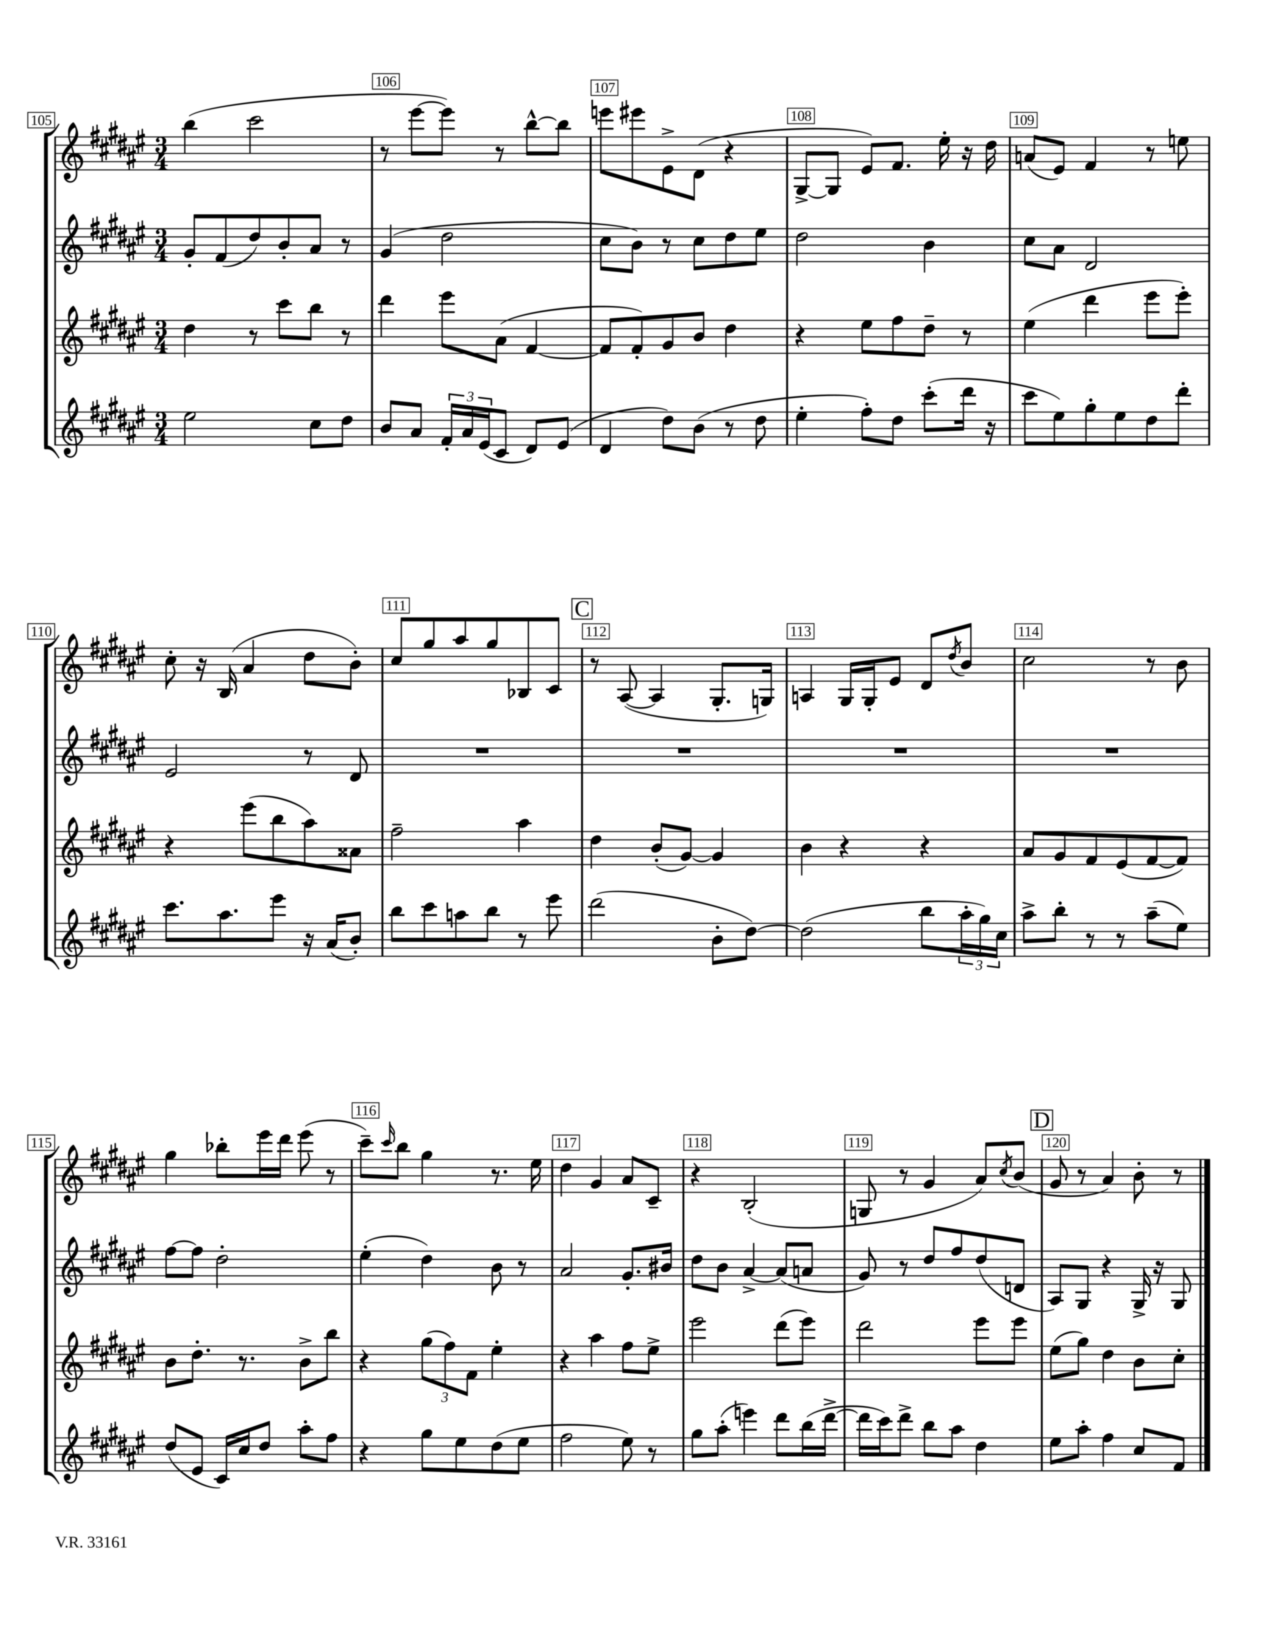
<<
\new StaffGroup <<
\new Staff = "s0" {
    \clef treble \key fis \major \numericTimeSignature \time 3/4
    b''4( cis'''2 |
    r8 eis'''8~ eis'''8) r8 b''8~-^ b''8 |
    e'''8 eis'''8 eis'8-> dis'8( r4 |
    gis8~-> gis8 eis'8) fis'8. eis''16-. r16 dis''16 |
    a'8( eis'8) fis'4 r8 e''8 |
    cis''8-. r16 b16( ais'4 dis''8 b'8-.) |
    cis''8 gis''8 ais''8 gis''8 bes8 cis'8 |
    \mark \markup { \box "C" } r8 ais8~( ais4 gis8.-. g16) |
    a4 gis16 gis16-. eis'8 dis'8 \acciaccatura { dis''8 } b'8 |
    cis''2 r8 b'8 |
    gis''4 bes''8-. eis'''16 dis'''16 eis'''8( r8 |
    cis'''8--) \grace { cis'''16 } b''8 gis''4 r8. eis''16 |
    dis''4 gis'4 ais'8 cis'8-- |
    r4 b2-.( |
    g8 r8 gis'4 ais'8) \acciaccatura { cis''8 } b'8( |
    \mark \markup { \box "D" } gis'8 r8 ais'4) b'8-. r8 \bar "|." |
}
\new Staff = "s1" {
    \clef treble \key fis \major \numericTimeSignature \time 3/4
    gis'8-. fis'8( dis''8) b'8-. ais'8 r8 |
    gis'4( dis''2 |
    cis''8 b'8) r8 cis''8 dis''8 eis''8 |
    dis''2 b'4 |
    cis''8 ais'8 dis'2 |
    eis'2 r8 dis'8 |
    R2. |
    \mark \markup { \box "C" } R2. |
    R2. |
    R2. |
    fis''8~ fis''8 dis''2-. |
    eis''4-.( dis''4) b'8 r8 |
    ais'2 gis'8.-. bis'16 |
    dis''8 b'8 ais'4~-> ais'8( a'8 |
    gis'8) r8 dis''8 fis''8 dis''8( d'8 |
    \mark \markup { \box "D" } ais8) gis8 r4 gis16-> r16 gis8 \bar "|." |
}
\new Staff = "s2" {
    \clef treble \key fis \major \numericTimeSignature \time 3/4
    dis''4 r8 cis'''8 b''8 r8 |
    dis'''4 eis'''8 ais'8( fis'4~ |
    fis'8 fis'8-.) gis'8 b'8 dis''4 |
    r4 eis''8 fis''8 dis''8-- r8 |
    eis''4( dis'''4 eis'''8 eis'''8-.) |
    r4 eis'''8( b''8 ais''8) aisis'8 |
    fis''2-- ais''4 |
    \mark \markup { \box "C" } dis''4 b'8-.( gis'8~) gis'4 |
    b'4 r4 r4 |
    ais'8 gis'8 fis'8 eis'8( fis'8~ fis'8) |
    b'8 dis''8.-. r8. b'8-> b''8 |
    r4 \tuplet 3/2 { gis''8( fis''8) fis'8 } eis''4-. |
    r4 ais''4 fis''8 eis''8-> |
    eis'''2 dis'''8( eis'''8) |
    dis'''2 eis'''8 eis'''8 |
    \mark \markup { \box "D" } eis''8( gis''8) dis''4 b'8 cis''8-. \bar "|." |
}
\new Staff = "s3" {
    \clef treble \key fis \major \numericTimeSignature \time 3/4
    eis''2 cis''8 dis''8 |
    b'8 ais'8 \tuplet 3/2 { fis'16-. ais'16 eis'16( } cis'8 dis'8) eis'8( |
    dis'4 dis''8) b'8( r8 dis''8 |
    eis''4-. fis''8-.) dis''8 cis'''8-.( dis'''16 r16 |
    cis'''8 eis''8) gis''8-. eis''8 dis''8 dis'''8-. |
    cis'''8. ais''8. eis'''8 r16 ais'16( b'8-.) |
    b''8 cis'''8 a''8 b''8 r8 eis'''8 |
    \mark \markup { \box "C" } dis'''2( b'8-. dis''8~) |
    dis''2( b''8 \tuplet 3/2 { ais''16-. gis''16) cis''16 } |
    ais''8-> b''8-. r8 r8 ais''8--( eis''8) |
    dis''8( eis'8 cis'16) cis''16 dis''8 ais''8-. fis''8 |
    r4 gis''8 eis''8 dis''8( eis''8 |
    fis''2 eis''8) r8 |
    gis''8 ais''8-.( e'''4) dis'''8 b''16( dis'''16~-> |
    dis'''16 cis'''16) dis'''8-> b''8 ais''8 dis''4 |
    \mark \markup { \box "D" } eis''8 ais''8-. fis''4 cis''8 fis'8 \bar "|." |
}
>>
>>
\layout { \context { \Score currentBarNumber = #105 \override BarNumber.break-visibility = ##(#f #t #t) barNumberVisibility = #all-bar-numbers-visible \override BarNumber.stencil = #(make-stencil-boxer 0.1 0.3 ly:text-interface::print) } }
